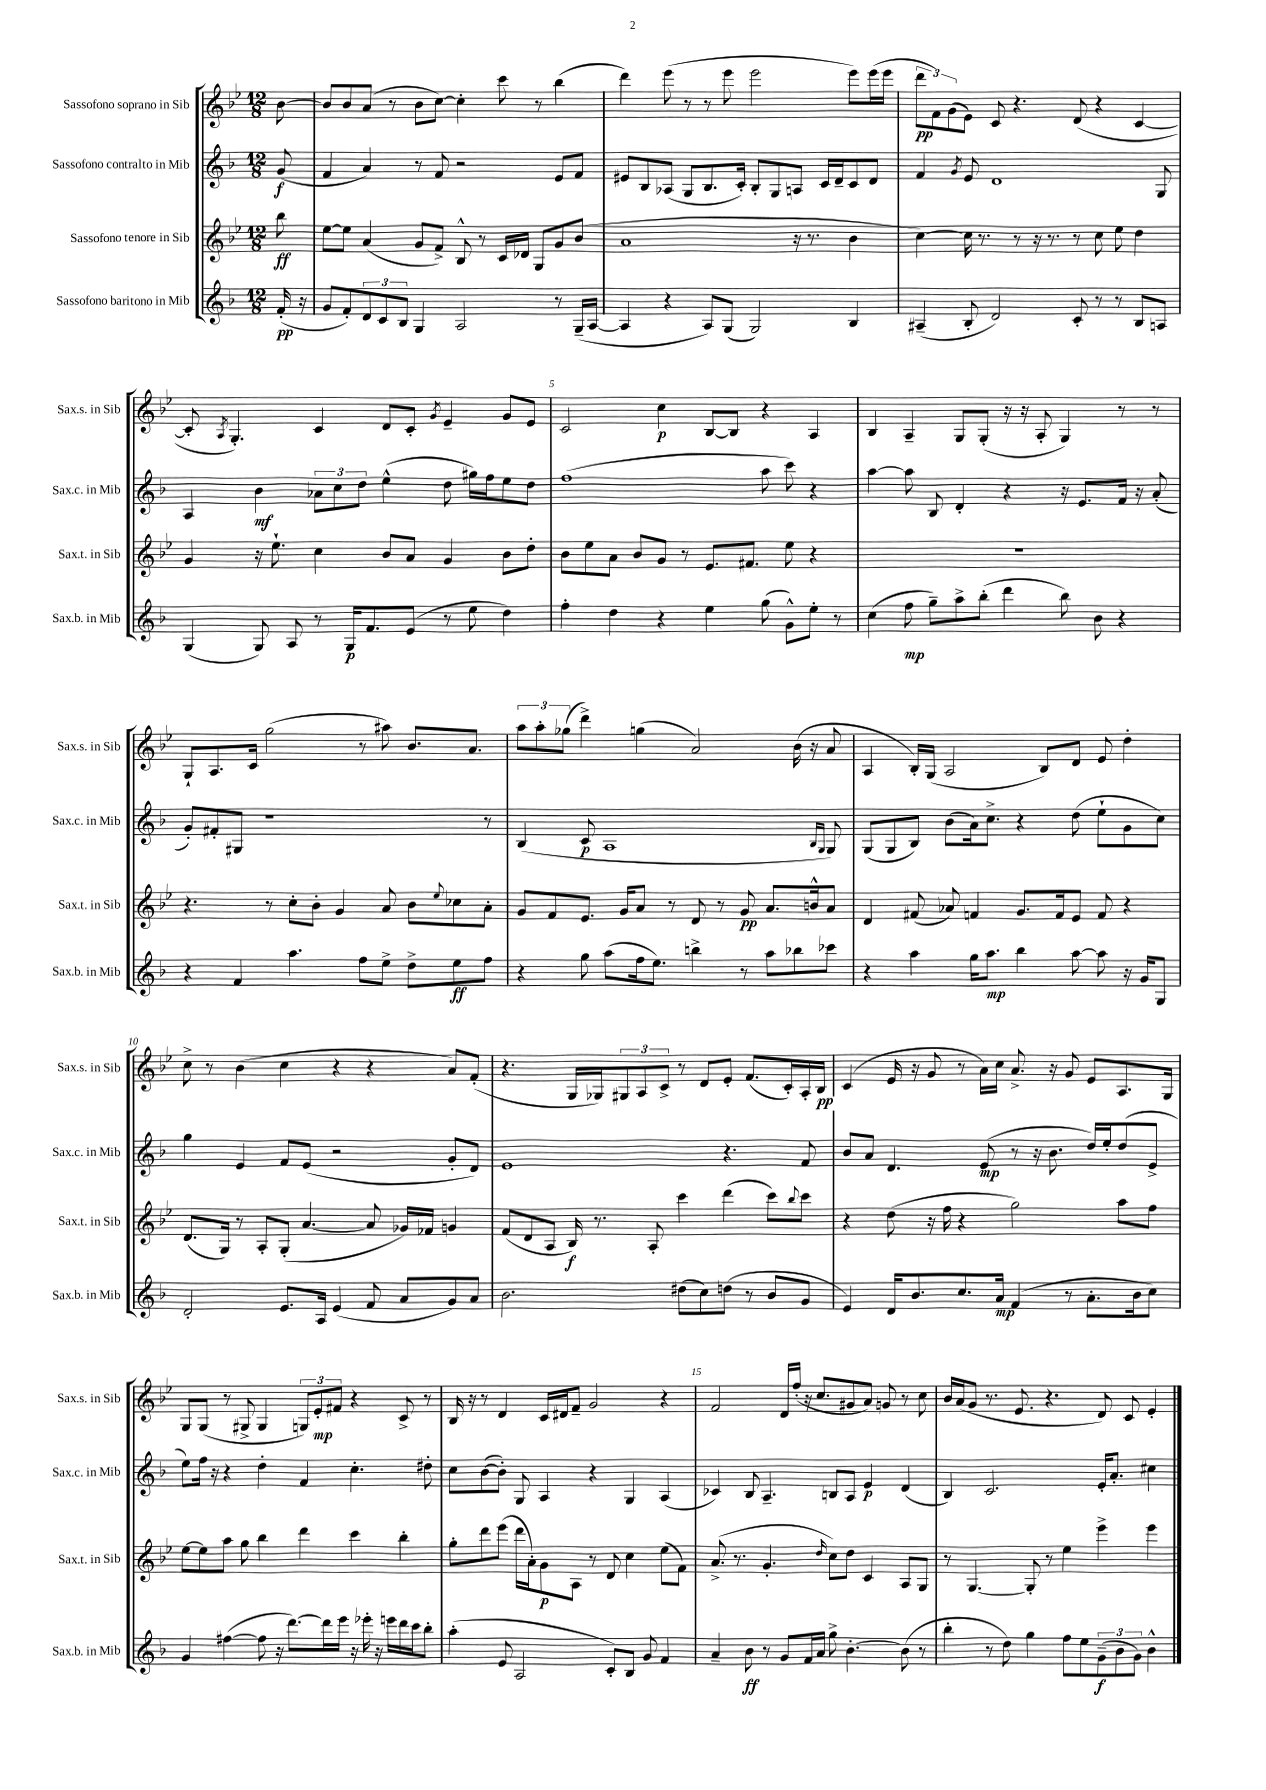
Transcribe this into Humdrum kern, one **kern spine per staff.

**kern	**dynam	**kern	**dynam	**kern	**dynam	**kern	**dynam
*part4	*part4	*part3	*part3	*part2	*part2	*part1	*part1
*staff4	*staff4	*staff3	*staff3	*staff2	*staff2	*staff1	*staff1
*I"Sassofono baritono in Mib	*	*I"Sassofono tenore in Sib	*	*I"Sassofono contralto in Mib	*	*I"Sassofono soprano in Sib	*
*I'Sax.b. in Mib	*	*I'Sax.t. in Sib	*	*I'Sax.c. in Mib	*	*I'Sax.s. in Sib	*
*clefG2	*	*clefG2	*	*clefG2	*	*clefG2	*
*k[b-]	*	*k[b-e-]	*	*k[b-]	*	*k[b-e-]	*
*M12/8	*	*M12/8	*	*M12/8	*	*M12/8	*
=	=	=	=	=	=	=	=
(16f'/	pp	8bb-\	ff	(8g/	f	[8b-\	.
16r	.	.	.	.	.	.	.
=1	=1	=1	=1	=1	=1	=1	=1
8g/L	.	[8ee-\L	.	4f/	.	8b-/L]	.
8f'/)	.	8ee-\J]	.	.	.	8b-/	.
12d/	.	(4a/	.	4a/)	.	(8a/J	.
12c/	.	.	.	.	.	.	.
.	.	.	.	.	.	8r	.
12B-/J	.	.	.	.	.	.	.
4G/	.	8g/L	.	8r	.	8b-\L	.
.	.	8f^/J)	.	8f/	.	[8cc\J)	.
2A/	.	8B-^^/	.	2r	.	4cc'\]	.
.	.	8r	.	.	.	.	.
.	.	16c/LL	.	.	.	8ccc\	.
.	.	16d-X/JJ	.	.	.	.	.
.	.	8G/L	.	.	.	8r	.
8r	.	8g/	.	8e/L	.	(4bb-\	.
(16G~/LL	.	(8b-/J	.	8f/J	.	.	.
[16A/JJ	.	.	.	.	.	.	.
=2	=2	=2	=2	=2	=2	=2	=2
4A/]	.	1a	.	8e#X/L	.	4ddd\)	.
.	.	.	.	8B-/	.	.	.
4r	.	.	.	(8A-X/J	.	(8eee-\	.
.	.	.	.	8G/L	.	8r	.
8A/L)	.	.	.	8.B-/	.	8r	.
(8G/J	.	.	.	.	.	8eee-\	.
.	.	.	.	16c'/Jk)	.	.	.
2G/)	.	.	.	8B-'/L	.	2eee-\	.
.	.	.	.	8G/	.	.	.
.	.	16r	.	8An/J	.	.	.
.	.	8.r	.	.	.	.	.
.	.	.	.	16c/LL	.	.	.
.	.	.	.	16d~/J	.	.	.
4B-/	.	4b-\	.	8c/	.	8eee-\L)	.
.	.	.	.	8d/J	.	(16eee-\L	.
.	.	.	.	.	.	16eee-\JJ	.
=3	=3	=3	=3	=3	=3	=3	=3
(4A#X~/	.	[4cc\)	.	4f/	.	12ddd\L	pp
.	.	.	.	.	.	12f\)	.
.	.	.	.	.	.	(12g\	.
.	.	.	.	8qg/	.	.	.
8B-'/	.	16cc\]	.	8e/	.	8e-\J)	.
.	.	8.r	.	.	.	.	.
2d/)	.	.	.	1d	.	8c/	.
.	.	8r	.	.	.	4.r	.
.	.	16r	.	.	.	.	.
.	.	8.r	.	.	.	.	.
8c'/	.	8r	.	.	.	(8d/	.
8r	.	8cc\	.	.	.	4r	.
8r	.	8ee-\	.	.	.	.	.
8B-/L	.	4dd\	.	.	.	[4c/	.
8An/J	.	.	.	8G/	.	.	.
!!LO:LB:g=z
=4	=4	=4	=4	=4	=4	=4	=4
(4G/	.	4g/	.	4A/	.	8c'/]	.
.	.	.	.	.	.	8qA/	.
.	.	.	.	.	.	4.G'/)	.
8G/)	.	16r	.	4b-\	mf	.	.
.	.	8.ee-`\	.	.	.	.	.
8A/	.	.	.	.	.	.	.
8r	.	4cc\	.	12a-X\L	.	4c/	.
.	.	.	.	12cc\	.	.	.
16G/KL	p	.	.	.	.	.	.
.	.	.	.	12dd\J	.	.	.
8.f/	.	.	.	.	.	.	.
.	.	8b-/L	.	(4ee^^\	.	8d/L	.
(8e/J	.	8a/J	.	.	.	8c'/J	.
.	.	.	.	.	.	8qg/	.
8r	.	4g/	.	8dd\	.	4e-~/	.
8ee\	.	.	.	16gg#X\LL)	.	.	.
.	.	.	.	16ff\J	.	.	.
4dd\)	.	8b-\L	.	8ee\	.	8g/L	.
.	.	8dd'\J	.	8dd\J	.	8e-/J	.
=5	=5	=5	=5	=5	=5	=5	=5
4ff'\	.	8b-\L	.	(1ff	.	2c/	.
.	.	8ee-\	.	.	.	.	.
4dd\	.	8a\J	.	.	.	.	.
.	.	8b-/L	.	.	.	.	.
4r	.	8g/J	.	.	.	4cc\	p
.	.	8r	.	.	.	.	.
4ee\	.	8.e-/L	.	.	.	[8B-/L	.
.	.	.	.	.	.	8B-/J]	.
.	.	8.f#X/J	.	.	.	.	.
(8gg\	.	.	.	8aa\	.	4r	.
8g^^\L)	.	8ee-\	.	8ccc\)	.	.	.
8ee'\J	.	4r	.	4r	.	4A/	.
8r	.	.	.	.	.	.	.
=6	=6	=6	=6	=6	=6	=6	=6
(4cc\	.	1.r	.	[4aa\	.	4B-/	.
8ff\	mp	.	.	8aa\]	.	4A~/	.
8gg~\L)	.	.	.	8B-/	.	.	.
8aa^\	.	.	.	4d'/	.	8G/L	.
(8bb-'\J	.	.	.	.	.	(8G'/J	.
4ddd\	.	.	.	4r	.	16r	.
.	.	.	.	.	.	16r	.
.	.	.	.	.	.	8A'/	.
8bb-\)	.	.	.	16r	.	4G/)	.
.	.	.	.	8.e/L	.	.	.
8b-\	.	.	.	.	.	.	.
4r	.	.	.	16f/Jk	.	8r	.
.	.	.	.	16r	.	.	.
.	.	.	.	(8a'/	.	8r	.
!!LO:LB:g=z
=7	=7	=7	=7	=7	=7	=7	=7
4r	.	4.r	.	8g'/L)	.	8G`/L	.
.	.	.	.	8f#X'/	.	8.A/	.
4f/	.	.	.	8G#X/J	.	.	.
.	.	.	.	.	.	16c/Jk	.
.	.	8r	.	1r	.	(2gg\	.
4.aa\	.	8cc'\L	.	.	.	.	.
.	.	8b-'\J	.	.	.	.	.
.	.	4g/	.	.	.	.	.
8ff\L	.	.	.	.	.	8r	.
8ee^\J	.	8a/	.	.	.	8aa#X\)	.
8dd^\L	.	8b-\L	.	.	.	8.b-/L	.
.	.	8qqee-/	.	.	.	.	.
8ee\	ff	8cc-X\	.	.	.	.	.
.	.	.	.	.	.	8.a/J	.
8ff\J	.	8a'\J	.	8r	.	.	.
=8	=8	=8	=8	=8	=8	=8	=8
4r	.	8g/L	.	(4B-/	.	12aa\L	.
.	.	.	.	.	.	12aa'\	.
.	.	8f/	.	.	.	.	.
.	.	.	.	.	.	(12gg-X\J	.
8gg\	.	8.e-/J	.	8c/	p	4ddd^\)	.
(8aa\L	.	.	.	1A	.	.	.
.	.	16g/KL	.	.	.	.	.
16ff\k	.	8a/J	.	.	.	(4ggn\	.
8.ee\J)	.	.	.	.	.	.	.
.	.	8r	.	.	.	.	.
4bbn^\	.	8d/	.	.	.	2a/)	.
.	.	8r	.	.	.	.	.
8r	.	8g/	pp	.	.	.	.
8aa\L	.	8.a/L	.	.	.	.	.
8bb-X\	.	.	.	.	.	(16b-\	.
.	.	16bn^^/k	.	.	.	16r	.
.	.	.	.	16qqB-/LL	.	.	.
.	.	.	.	16qqG/JJ	.	.	.
8ccc-X\J	.	8a/J	.	8G/)	.	8a/	.
=9	=9	=9	=9	=9	=9	=9	=9
4r	.	4d/	.	(8G/L	.	4A/	.
.	.	.	.	8G/	.	.	.
4aa\	.	(8f#X/	.	8B-/J)	.	16B-'/LL)	.
.	.	.	.	.	.	(16G/JJ	.
.	.	8a-X/)	.	(8b-\L	.	2A/	.
16gg\KL	.	4fn/	.	16a\k)	.	.	.
8.aa\J	mp	.	.	8.cc^\J	.	.	.
4bb-\	.	8.g/L	.	4r	.	.	.
.	.	.	.	.	.	8B-/L)	.
.	.	16f/k	.	.	.	.	.
[8aa\	.	8e-/J	.	(8dd\	.	8d/J	.
8aa\]	.	8f/	.	8ee`\L	.	8e-/	.
16r	.	4r	.	8g\	.	4dd'\	.
16g/KL	.	.	.	.	.	.	.
8G/J	.	.	.	8cc\J)	.	.	.
!!LO:LB:g=z
=10	=10	=10	=10	=10	=10	=10	=10
2d'/	.	(8.d/L	.	4gg\	.	8cc^\	.
.	.	.	.	.	.	8r	.
.	.	16G/Jk)	.	.	.	.	.
.	.	8r	.	4e/	.	(4b-\	.
.	.	8A'/L	.	.	.	.	.
8.e/L	.	(8G'/J	.	8f/L	.	4cc\	.
.	.	[4.a/	.	(8e/J	.	.	.
16A/Jk	.	.	.	.	.	.	.
(4e/	.	.	.	2r	.	4r	.
8f/	.	8a/]	.	.	.	4r	.
8a/L	.	16g-X/LL)	.	.	.	.	.
.	.	16f-X/JJ	.	.	.	.	.
8g/)	.	4gn/	.	8g'/L	.	8a/L)	.
8a/J	.	.	.	8d/J)	.	(8f'/J	.
=11	=11	=11	=11	=11	=11	=11	=11
2.b-\	.	(8f/L	.	1e	.	4.r	.
.	.	8d/	.	.	.	.	.
.	.	8A/J	.	.	.	.	.
.	.	16B-/)	f	.	.	16G/LL	.
.	.	8.r	.	.	.	16G-X/J)	.
.	.	.	.	.	.	12G#X/	.
.	.	.	.	.	.	12A/	.
.	.	8A'/	.	.	.	.	.
.	.	.	.	.	.	12c^/J	.
(8dd#X\L	.	4ccc\	.	.	.	8r	.
8cc\)	.	.	.	.	.	8d/L	.
(8ddn\J	.	(4ddd\	.	4.r	.	8e-'/J	.
8r	.	.	.	.	.	(8.f/L	.
8b-/L	.	8ccc\L)	.	.	.	.	.
.	.	.	.	.	.	16c'/L)	.
.	.	8qqbb-/	.	.	.	.	.
8g/J	.	8ccc\J	.	8f/	.	16A'/	.
.	.	.	.	.	.	16B-/JJ	pp
=12	=12	=12	=12	=12	=12	=12	=12
4e/)	.	4r	.	8b-/L	.	(4c/	.
.	.	.	.	8a/J	.	.	.
16d/KL	.	(8dd\	.	4.d/	.	16e-/	.
8.b-/	.	.	.	.	.	16r	.
.	.	16r	.	.	.	8g/	.
.	.	16ff\	.	.	.	.	.
8.cc/	.	4r	.	.	.	8r	.
.	.	.	.	(8e/	mp	16a\LL)	.
16a/Jk	mp	.	.	.	.	16cc\JJ	.
(4f/	.	2gg\)	.	8r	.	8.a^/	.
.	.	.	.	16r	.	.	.
.	.	.	.	8.b-\	.	16r	.
8r	.	.	.	.	.	8g/	.
8.a'\L	.	.	.	16dd/LL)	.	8e-/L	.
.	.	.	.	16ee'/J	.	.	.
.	.	8aa\L	.	(8dd/	.	8.A/	.
16b-\k	.	.	.	.	.	.	.
8cc\J)	.	8ff\J	.	8e^/J	.	.	.
.	.	.	.	.	.	16G/Jk	.
!!LO:LB:g=z
=13	=13	=13	=13	=13	=13	=13	=13
4g/	.	[8ee-\L	.	8ee\L)	.	8G/L	.
.	.	8ee-\]	.	16ff\Jk	.	(8G/J	.
.	.	.	.	16r	.	.	.
([4ff#X\	.	8aa\J	.	4r	.	8r	.
.	.	8gg\	.	.	.	8G#X^/	.
8ff#\]	.	4bb-\	.	4dd'\	.	4G#/	.
16r	.	.	.	.	.	.	.
[8.ddd\L)	.	.	.	.	.	.	.
.	.	4ddd\	.	4f/	.	12Gn/L)	.
.	.	.	.	.	.	12e-'/	mp
16ddd\L]	.	.	.	.	.	.	.
.	.	.	.	.	.	12f#X/J	.
16eee\JJ	.	.	.	.	.	.	.
16r	.	4ccc\	.	4.cc'\	.	4r	.
16eee-X'\	.	.	.	.	.	.	.
16r	.	.	.	.	.	.	.
16eeen\LL	.	.	.	.	.	.	.
16ddd\	.	4bb-'\	.	.	.	8c^/	.
16ccc\J	.	.	.	.	.	.	.
8bb-'\J	.	.	.	8dd#X'\	.	8r	.
=14	=14	=14	=14	=14	=14	=14	=14
(4aa'\	.	8gg'\L	.	8cc\L	.	16B-/	.
.	.	.	.	.	.	16r	.
.	.	8ddd\	.	([8b-\	.	8r	.
8e/	.	(8eee-\J	.	8b-'\J])	.	4d/	.
2A/	.	16ddd\LL	.	8G/	.	.	.
.	.	16a'\J)	.	.	.	.	.
.	.	8g\	p	4A/	.	16c/LL	.
.	.	.	.	.	.	16d#X/J	.
.	.	8A\J	.	.	.	8f~/J	.
.	.	8r	.	4r	.	2g/	.
8c'/L)	.	8d/	.	.	.	.	.
8B-/J	.	4cc\	.	4G/	.	.	.
8g/	.	.	.	.	.	.	.
4f/	.	(8ee-\L	.	(4A/	.	4r	.
.	.	8f\J)	.	.	.	.	.
=15	=15	=15	=15	=15	=15	=15	=15
4a~/	.	(8.a^/	.	4c-X/)	.	2f/	.
.	.	8.r	.	.	.	.	.
8b-\	ff	.	.	8B-/	.	.	.
8r	.	4.g'/	.	4.A~/	.	.	.
8g/L	.	.	.	.	.	16d/LL	.
.	.	.	.	.	.	(16ff'/JJ	.
16f/L	.	.	.	.	.	16r	.
16a/JJ	.	.	.	.	.	8.cc/L	.
.	.	16qqdd/	.	.	.	.	.
8gg^\	.	8cc\L)	.	8Bn/L	.	.	.
[4.b-'\	.	8dd\J	.	8A/J	.	8g#X/	.
.	.	4c/	.	4e/	p	8a/J)	.
.	.	.	.	.	.	8gn/	.
(8b-\]	.	8A/L	.	(4d/	.	8r	.
8r	.	8G/J	.	.	.	8cc\	.
=16	=16	=16	=16	=16	=16	=16	=16
4bb-'\	.	8r	.	4B-/)	.	16b-/LL	.
.	.	.	.	.	.	(16a/J	.
.	.	[4.G/	.	.	.	8g/J	.
8r	.	.	.	2.c/	.	8.r	.
8dd\)	.	.	.	.	.	.	.
.	.	.	.	.	.	8.e-/	.
4gg\	.	8G'/]	.	.	.	.	.
.	.	8r	.	.	.	4.r	.
8ff\L	.	4ee-\	.	.	.	.	.
8ee\	.	.	.	.	.	.	.
(12g~\	f	4eee-^\	.	16e'/KL	.	8d/)	.
.	.	.	.	8.a'/J	.	.	.
12b-\	.	.	.	.	.	.	.
.	.	.	.	.	.	8c/	.
12g\J)	.	.	.	.	.	.	.
4b-^^\	.	4eee-\	.	4cc#X\	.	4e-'/	.
==	==	==	==	==	==	==	==
*-	*-	*-	*-	*-	*-	*-	*-
